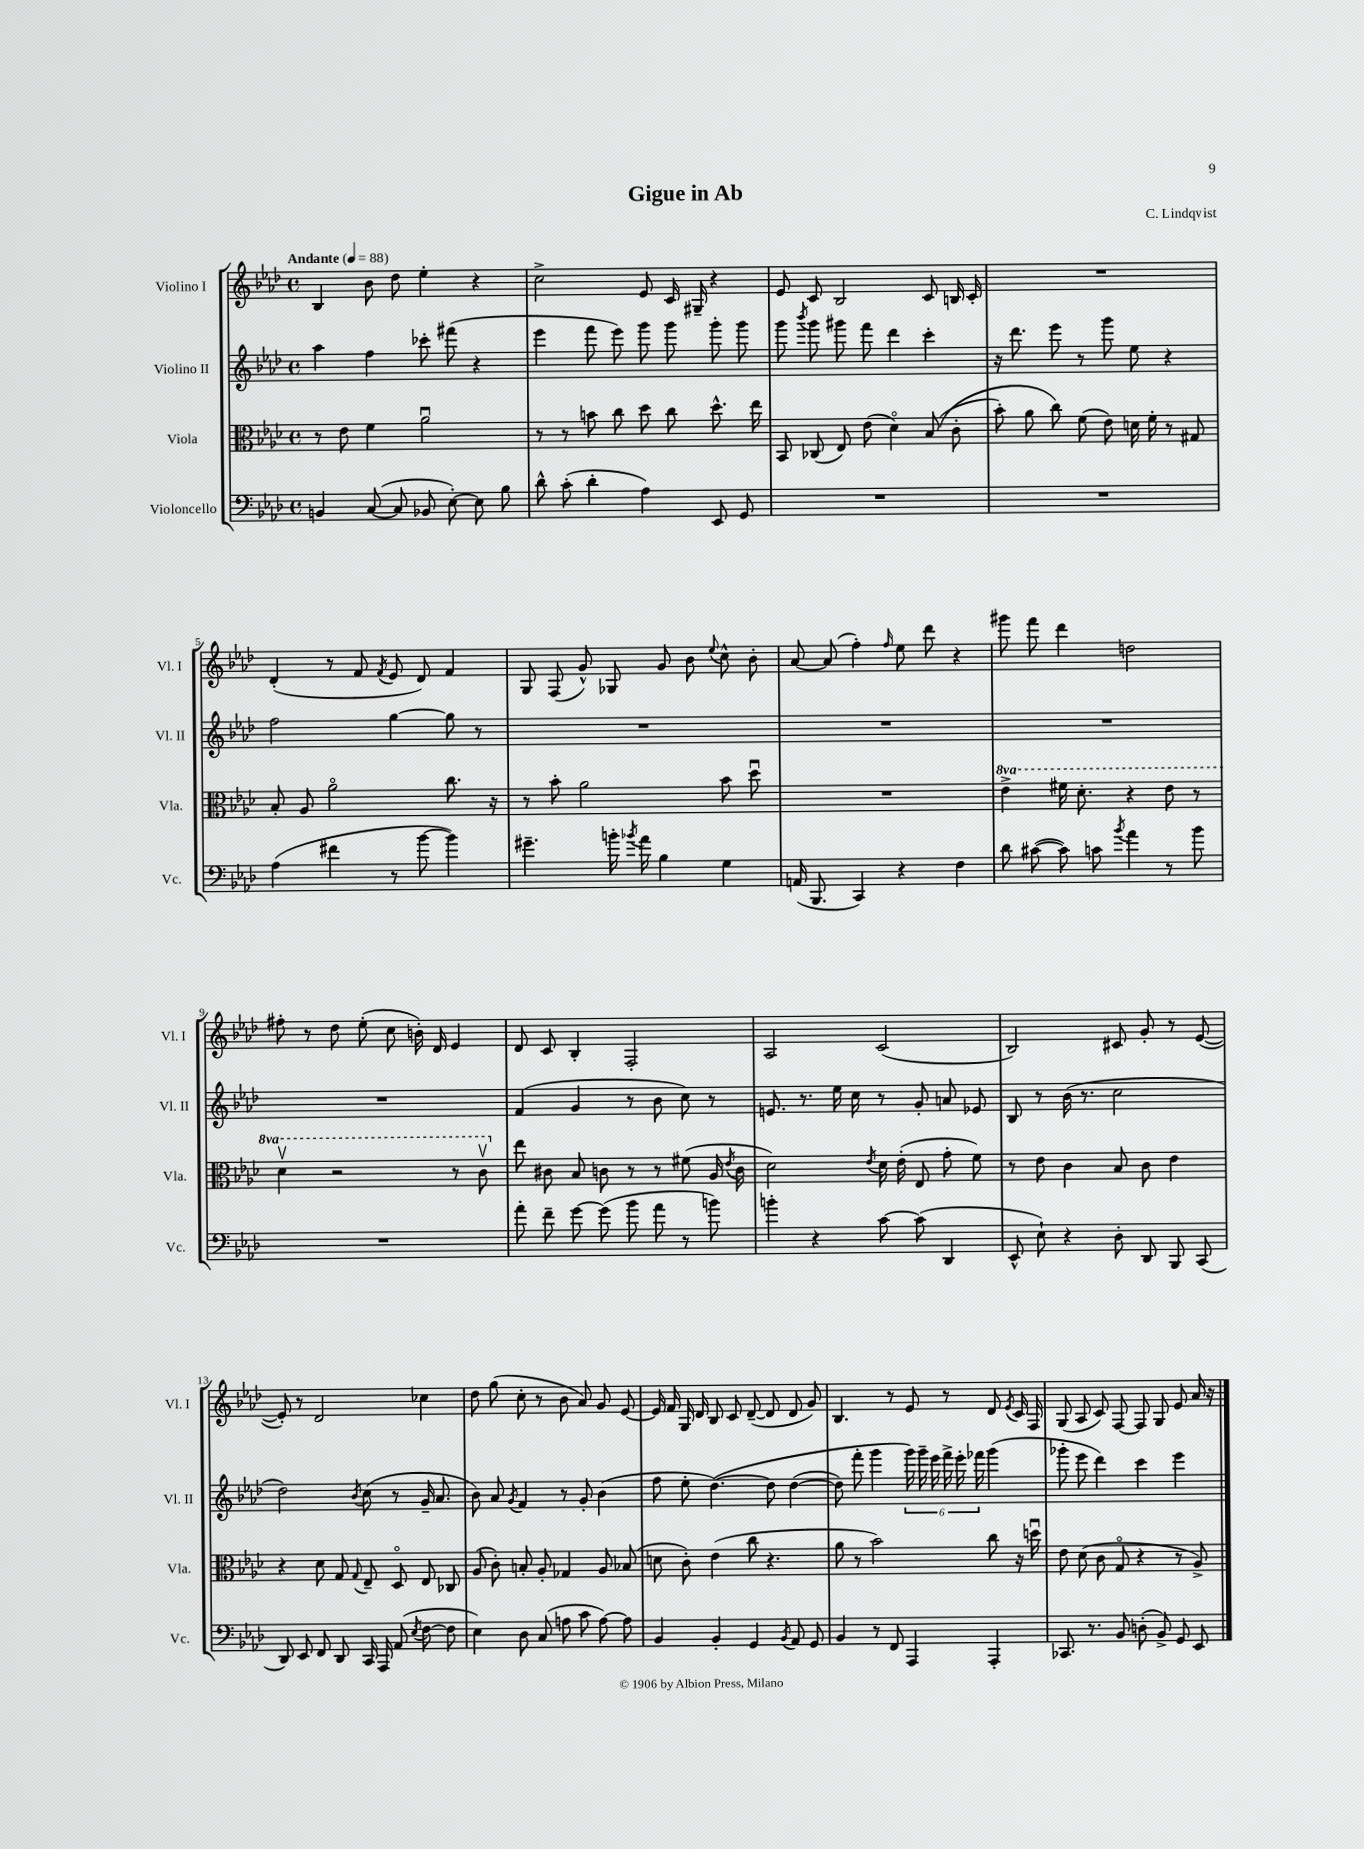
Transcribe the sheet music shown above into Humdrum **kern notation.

**kern	**kern	**kern	**kern
*staff4	*staff3	*staff2	*staff1
*clefF4	*clefC3	*clefG2	*clefG2
*k[b-e-a-d-]	*k[b-e-a-d-]	*k[b-e-a-d-]	*k[b-e-a-d-]
*M4/4	*M4/4	*M4/4	*M4/4
*met(c)	*met(c)	*met(c)	*met(c)
*MM88	*MM88	*MM88	*MM88
4BB	8r	4aa-	4B-
.	8e-	.	.
([8C	4f	4ff	8b-
8C]	.	.	8dd-
8BB-	2a-u	8ccc-'	4ee-'
[8E-')	.	(8fff#	.
8E-]	.	4r	4r
8B-	.	.	.
=	=	=	=
8d-^^	8r	4eee-	2cc^
(8c'	8r	.	.
4d-'	8b	8fff	.
.	8cc	8eee-)	.
4A-)	8dd-	8ggg	8e-
.	8cc	8ggg	16c
.	.	.	16G#~
8EE-	8.dd-^^	8ggg'	4r
8GG	.	8ggg	.
.	16ee-	.	.
=	=	=	=
1r	8BB-	8ggg	8e-
.	.	8qbbb-	.
.	(8C-	8ggg	8c
.	8E-)	8ggg#	2B-
.	(8e-	8fff	.
.	4d-o)	4ddd-	.
.	&((8B-	4ccc'	8c
.	8c'	.	16B
.	.	.	16c'
=	=	=	=
1r	8b-')	16r	1r
.	.	8.ddd-	.
.	8a-	.	.
.	8cc&)	8eee-	.
.	(8f	8r	.
.	8e-)	8ggg	.
.	16d	8ee-	.
.	16f'	.	.
.	8r	4r	.
.	8G#	.	.
=	=	=	=
(4A-	8B-'	2ff	(4d-'
.	8A-	.	.
4f#	2a-o	.	8r
.	.	.	8f
.	.	.	8qf
8r	.	[4gg	8e-
[8b-	.	.	8d-)
4b-])	8.cc	8gg]	4f
.	.	8r	.
.	16r	.	.
=	=	=	=
4.g#~	8r	1r	8G
.	8b-'	.	(8F
.	2a-	.	8g^^)
16b'	.	.	8G-
8qb-	.	.	.
16a-	.	.	.
4B-	.	.	8g
.	.	.	8b-
.	.	.	8qqee-
4G	8b-	.	8cc^^
.	8dd-u	.	8b-'
=	=	=	=
(16AA	1r	1r	[8a-
8.BBB-	.	.	.
.	.	.	(8a-]
4CC)	.	.	4ff')
.	.	.	16qqff
4r	.	.	8ee-
.	.	.	8ddd-
4F	.	.	4r
=	=	=	=
8d-	4ee-^	1r	8ggg#
([8c#	.	.	8fff
8c#])	16ff#	.	4ddd-
.	8.dd-'	.	.
8c	.	.	.
8qb-	.	.	.
4a-	4r	.	2dd
8r	8ee-	.	.
8b-	8r	.	.
=	=	=	=
1r	4dd-v	1r	8ff#'
.	.	.	8r
.	2r	.	8dd-
.	.	.	(8ee-'
.	.	.	8cc
.	.	.	16b')
.	.	.	16d-
.	8r	.	4e-
.	8ccv	.	.
=	=	=	=
8a-'	8ee-	(4f	8d-
8f~	8c#	.	8c
[8g	8B-	4g	4B-'
(8g]	8c	.	.
8b-	8r	8r	2F'
8a-	8r	8b-	.
8r	(8f#	8cc)	.
8b)	16A-	8r	.
.	8qe-	.	.
.	16c	.	.
=	=	=	=
4b'	2d-)	8.e	2A-
.	.	8.r	.
4r	.	.	.
.	.	16ee-	.
.	.	16cc	.
.	8qe-	.	.
[8c	16d-	8r	(2c
.	(16e-'	.	.
(8c]	8E-	8g'	.
4DD-	8g'	8a	.
.	8f)	8e-	.
=	=	=	=
8EE-^^	8r	8B-	2B-)
8E-`)	8e-	8r	.
4r	4c	(16b-	.
.	.	8.r	.
8D-'	8B-	2cc	8c#
8DD-	8c	.	8g'
8BBB-	4e-	.	8r
(8CC	.	.	([8e-
=	=	=	=
8DD-)	4r	2dd-)	8e-'])
8EE-	.	.	8r
8FF	8d-	.	2d-
8DD-	8G	.	.
.	8qqG	8qb-	.
16CC	8E-~	(8cc	.
16AAA-	.	.	.
(8AA-	8D-o	8r	.
8qE-	.	.	.
[8F	8E-	16g~	4cc-
.	.	8.a-	.
8F]	8C-	.	.
=	=	=	=
4E-)	(8A-	8b-)	8dd-
.	8c')	8a-	(8gg
.	.	8qg	.
8D-	8B'	4f	8cc'
(8C	8A-'	.	8r
8A	4G-	8r	8b-
8c	.	8g'	8a-)
[8A)	8A-	(4b-	8g
8A]	(8B-	.	[8e-
=	=	=	=
4BB-	8d	8ff	16e-]
.	.	.	16f
.	8c')	8ee-'	16G
.	.	.	16d-
4BB-'	(4e-	&([4.dd-)	8B-
.	.	.	8c
4GG	8cc	.	([8d-~
.	4.r	8dd-]	8d-]
8qBB-	.	.	.
8AA-	.	([4dd-	8d-
8GG	.	.	8g)
=	=	=	=
4BB-	8a-	8dd-])	4.B-
.	8r	8fff'	.
8r	2b-)	4ggg	.
8FF	.	.	8r
4AAA-	.	24ggg&)	8e-
.	.	24ggg~	.
.	.	24eee-	.
.	.	24fff^	8r
.	.	24eee-'	.
.	.	24fff-	.
4AAA-'	8cc	(4ggg	8d-
.	.	.	8qe-
.	16r	.	16c
.	16ddu	.	16F
=	=	=	=
8.CC-	8e-	8ggg-'	(8G
.	(8d-	8eee-	8A-
8.r	.	.	.
.	8c	4ddd-)	8c)
8BB-	8Go	.	[8F
(8D'	4r	4ccc	8F]
8BB-^)	.	.	8G
8GG	8r	4eee-	8e-
8EE-	8A-^)	.	16a-
.	.	.	16r
==	==	==	==
*-	*-	*-	*-
